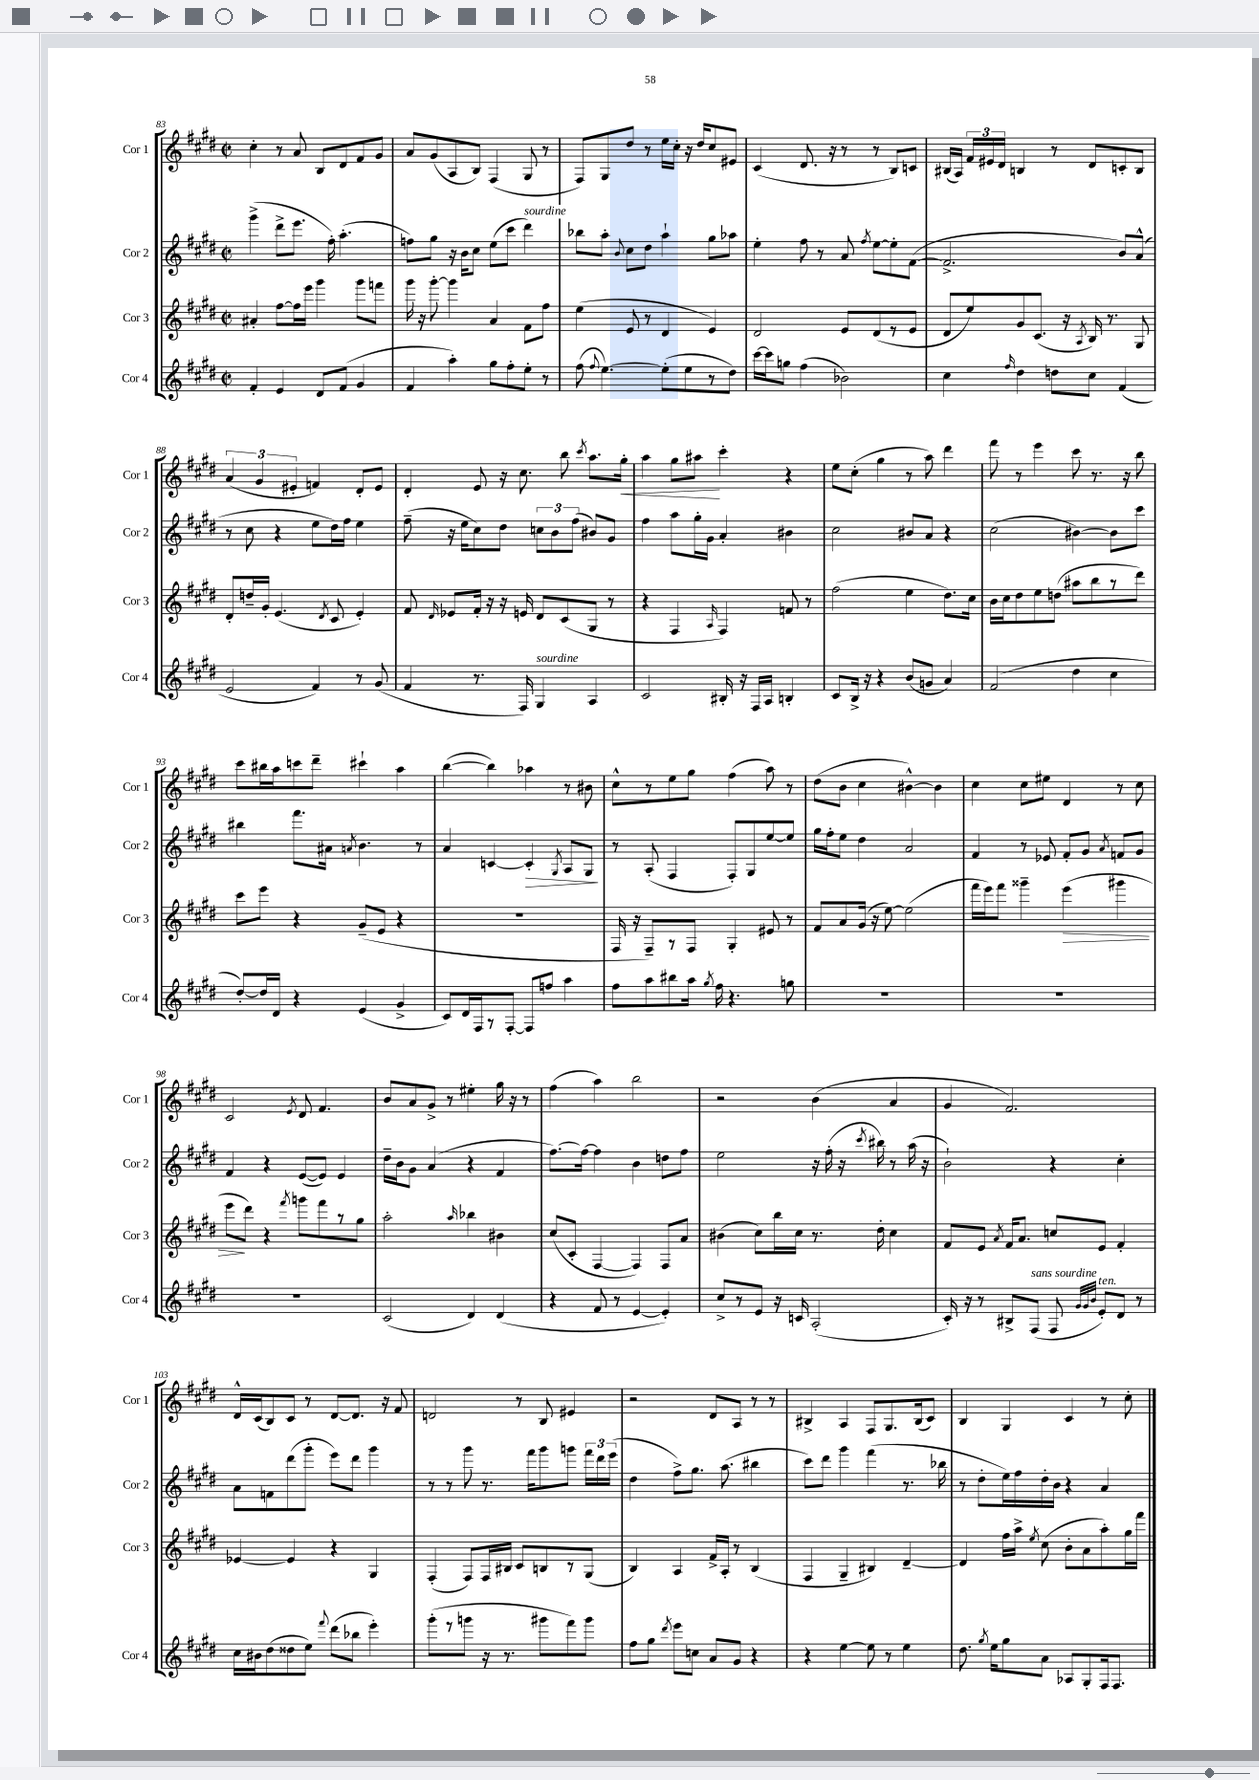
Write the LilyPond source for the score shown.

<<
\new StaffGroup <<
\new Staff = "s0" \with { instrumentName = "Cor 1" shortInstrumentName = "Cor 1" } {
    \clef treble \key e \major \defaultTimeSignature \time 2/2
    \autoBeamOff cis''4-. r8 a'8 b8[ dis'8 fis'8 gis'8] |
    a'8[ gis'8( a8 b8]) fis4( gis8 r8 |
    fis8[) gis8 dis''8] r8 e''16[ cis''16]-. r16 dis''16[ cis''8 eis'8] |
    cis'4( dis'8. r16 r8 r8 b8[) c'8] |
    bis16[( a16]) \tuplet 3/2 { fis'16[ eis'16 dis'16] } b4 r8 dis'8[ c'8-. b8] |
    \tuplet 3/2 { a'4( gis'4 eis'4-. } f'4) dis'8[-. eis'8] |
    dis'4-. e'8 r16 cis''8. b''8 \acciaccatura { cis'''8 } a''8.[ gis''16]-.\< |
    a''4 gis''8[ ais''8]\! cis'''4-. r4 |
    e''8[ cis''8]-.( gis''4 r8 a''8) dis'''4 |
    fis'''8 r8 e'''4 cis'''8 r8. r16 b''8 |
    cis'''8[ bis''16 a''16 c'''8 dis'''8]-- cis'''4-! a''4 |
    b''4~( b''4) aes''4 r8 bis'8 |
    cis''8[-^ r8 e''8 gis''8] fis''4( a''8) r8 |
    dis''8[( b'8] cis''4 bis'4~-^) bis'4 |
    cis''4 cis''8[ eis''8] dis'4 r8 cis''8 |
    cis'2 \acciaccatura { e'8 } dis'8 fis'4. |
    b'8[ a'8 gis'8]-> r8 eis''4-. gis''16 r16 r8 |
    fis''4( a''4) b''2 |
    r2 b'4( a'4 |
    gis'4 fis'2.) |
    dis'16[-^ cis'16( b8) cis'8] r8 dis'8[~ dis'8.] r16 fis'8 |
    d'2 r8 b8 eis'4 |
    r2 dis'8[ a8] r8 r8 |
    bis4-> a4 fis8[ gis8. bis16( cis'8]) |
    b4 gis4 cis'4 r8 cis''8-. \bar "|." |
}
\new Staff = "s1" \with { instrumentName = "Cor 2" shortInstrumentName = "Cor 2" } {
    \clef treble \key e \major \defaultTimeSignature \time 2/2
    \autoBeamOff gis'''4->( dis'''8[-> e'''8.] fis''16-.) a''4.-.( |
    f''8[) gis''8] r16 b'16[ cis''8] e''8[( cis'''8] dis'''4^\markup { \italic "sourdine" }) |
    bes''8[ a''8]-. \appoggiatura { b'8 } cis''8[ dis''8] a''4-! gis''8[ aes''8] |
    e''4-. fis''8 r8 a'8 \acciaccatura { fis''8 } e''8[~ e''8-. fis'8]~( |
    fis'2.-> b'8[) a'8]-^( |
    r8 cis''8 r4 e''8[ dis''16) fis''16] e''4 |
    fis''8--( r16 e''16[ cis''8) dis''8] \tuplet 3/2 { c''8[ b'8 fis''8]( } bis'8[) gis'8] |
    fis''4 a''8[ gis''16-. gis'16] a'4-. bis'4 |
    cis''2 bis'8[ a'8] r4 |
    cis''2( bis'4~) bis'8[ cis'''8] |
    bis''4 fis'''8.[ ais'16] \acciaccatura { a'8 } b'4. r8 |
    a'4 c'4~ c'4-.\> \acciaccatura { gis8 } a8[ gis8]\! |
    r8 a8-.( fis4 fis8[-.) gis8 e''8~ e''8] |
    gis''16[ fis''16-. e''8] dis''4 a'2 |
    fis'4 r8 ees'8 fis'8[-. gis'8] \acciaccatura { a'8 } f'8[ gis'8] |
    fis'4 r4 e'8[~( e'8]) e'4 |
    dis''16[-- b'16 gis'8] a'4( r4 fis'4 |
    fis''8.[~) fis''16]~ fis''4 b'4 d''8[ fis''8] |
    e''2 r16 fis''16-.( r16 \acciaccatura { cis'''8 } bis''16) r8 a''16( r16 |
    b'2-!) r4 cis''4-. |
    a'8[ f'8 dis'''8( gis'''8]-. e'''8[) dis'''8] gis'''4 |
    r8 r8 gis'''8 r8. fis'''16[ gis'''8 g'''8] \tuplet 3/2 { fis'''16[ dis'''16 e'''16]( } |
    dis''4 fis''8[->) gis''8.] a''8.( bis''4 |
    cis'''8[) dis'''8] gis'''4 fis'''4( r8. bes''16 |
    r8 dis''8[-. e''16) fis''16 dis''16-. b'16] r4 a'4 \bar "|." |
}
\new Staff = "s2" \with { instrumentName = "Cor 3" shortInstrumentName = "Cor 3" } {
    \clef treble \key e \major \defaultTimeSignature \time 2/2
    \autoBeamOff ais'4-. fis''8[~ fis''16 e'''16] gis'''4 gis'''8[ f'''8] |
    gis'''16 r16 gis'''8~-. gis'''4 a'4 fis'8[ fis''8] |
    e''4( e'8 r8 dis'4 e'4) |
    dis'2 e'8[ dis'8( r8 e'8] |
    dis'8[ e''8) gis'8 cis'8.]( r16 \acciaccatura { a8 } b16) r8. gis8 |
    dis'8[-. d''16-- gis'16]-. e'4.( \acciaccatura { dis'8 } cis'8 e'4-.) |
    fis'8 \grace { dis'16 } ees'8[ fis'16]-. r16 r16 e'16 dis'8[ cis'8( gis8] r8 |
    r4 fis4 \grace { a16 } fis4) f'8 r8 |
    fis''2( e''4 dis''8.[) cis''16] |
    b'16[ cis''16 dis''8 e''8 d''8]( ais''8[ b''8 r8 dis'''8]) |
    cis'''8[ e'''8] r4 gis'8[--( e'8] r4 |
    R1 |
    fis16 r16 fis8[--) r8 fis8] gis4-. eis'8 r8 |
    fis'8[ a'8 gis'16]( r16 e''8~) e''2( |
    fis'''16[ e'''16) fis'''8] gisis'''4-- e'''4\>( gis'''4 |
    e'''8[\! dis'''8]) r4 \acciaccatura { fis'''8 } g'''8[ fis'''8 r8 gis''8] |
    a''2-. \grace { a''16 } bes''4 bis'4 |
    cis''8[( cis'8]-. fis4~ fis4) fis8[ a'8] |
    bis'4( cis''8[) b''16 cis''16] r8. dis''16-. cis''4 |
    fis'8[ e'8] \acciaccatura { a'8 } fis'16[ a'8.] c''8[ e'8] fis'4-. |
    ees'4~ ees'4 r4 gis4 |
    fis4-.( fis8[) fis16 bis16] cis'8[ b8 r8 gis8]( |
    b4) a4 fis'16[-> a16]-. r8 b4( |
    fis4 gis4-- bis4) dis'4~-- |
    dis'4 fis''16[ a''16]-> \acciaccatura { e''8 } cis''8( b'8[-. a'8 a''8-.) gis''16 fis'''16] \bar "|." |
}
\new Staff = "s3" \with { instrumentName = "Cor 4" shortInstrumentName = "Cor 4" } {
    \clef treble \key e \major \defaultTimeSignature \time 2/2
    \autoBeamOff fis'4-. e'4 dis'8[ fis'8]( gis'4 |
    fis'4 a''4-.) gis''8[ fis''8-. e''8]-. r8 |
    fis''8( \appoggiatura { fis''8 } e''4.~) e''8[-.( e''8 r8 dis''8]) |
    cis'''16[~ cis'''16 g''8] fis''4( bes'2) |
    cis''4 \grace { fis''16 } dis''4 d''8[ cis''8] fis'4( |
    e'2 fis'4) r8 gis'8( |
    fis'4 r8. fis16) gis4^\markup { \italic "sourdine" } a4 |
    cis'2 bis16-. r16 fis16[ a16] b4-. |
    cis'8[ b16]-> r16 r4 b'8[( g'8] a'4) |
    fis'2( dis''4 cis''4 |
    dis''8[~-.) dis''16 dis'16] r4 e'4( gis'4-> |
    cis'8[) dis'16 fis16 r8 fis8]~-. fis8[ f''8] a''4 |
    fis''8[ a''8 bis''8 a''16] \acciaccatura { gis''8 } fis''16 r4. g''8 |
    R1 |
    R1 |
    R1 |
    cis'2( dis'4) dis'4( |
    r4 fis'8 r8 e'4~ e'4-.) |
    cis''8[-> r8 e'8] r16 c'16 a2-.( |
    cis'16-.) r16 r8 bis8[-> fis8]^\markup { \italic "sans sourdine" }( fis8 \grace { gis'32[ gis'32 b'32] } e'8[-.^\markup { \italic "ten." }) dis'8] r8 |
    cis''16[ bis'16 dis''8( disis''8 e''8]) \appoggiatura { fis'''8 } dis'''8[( bes''8] e'''4-.) |
    gis'''8[-.( r8 g'''8] r16 r8. gis'''8[ fis'''8) gis'''8] |
    fis''8[ gis''8] \acciaccatura { dis'''8 } e'''8[ c''8] a'8[ gis'8] r4 |
    r4 e''4~ e''8 r8 e''4 |
    dis''8. \acciaccatura { gis''8 } e''16[ gis''8 a'8] aes8[ gis8-. fis16 fis8.] \bar "|." |
}
>>
>>
\layout { \context { \Score currentBarNumber = #83 } }
